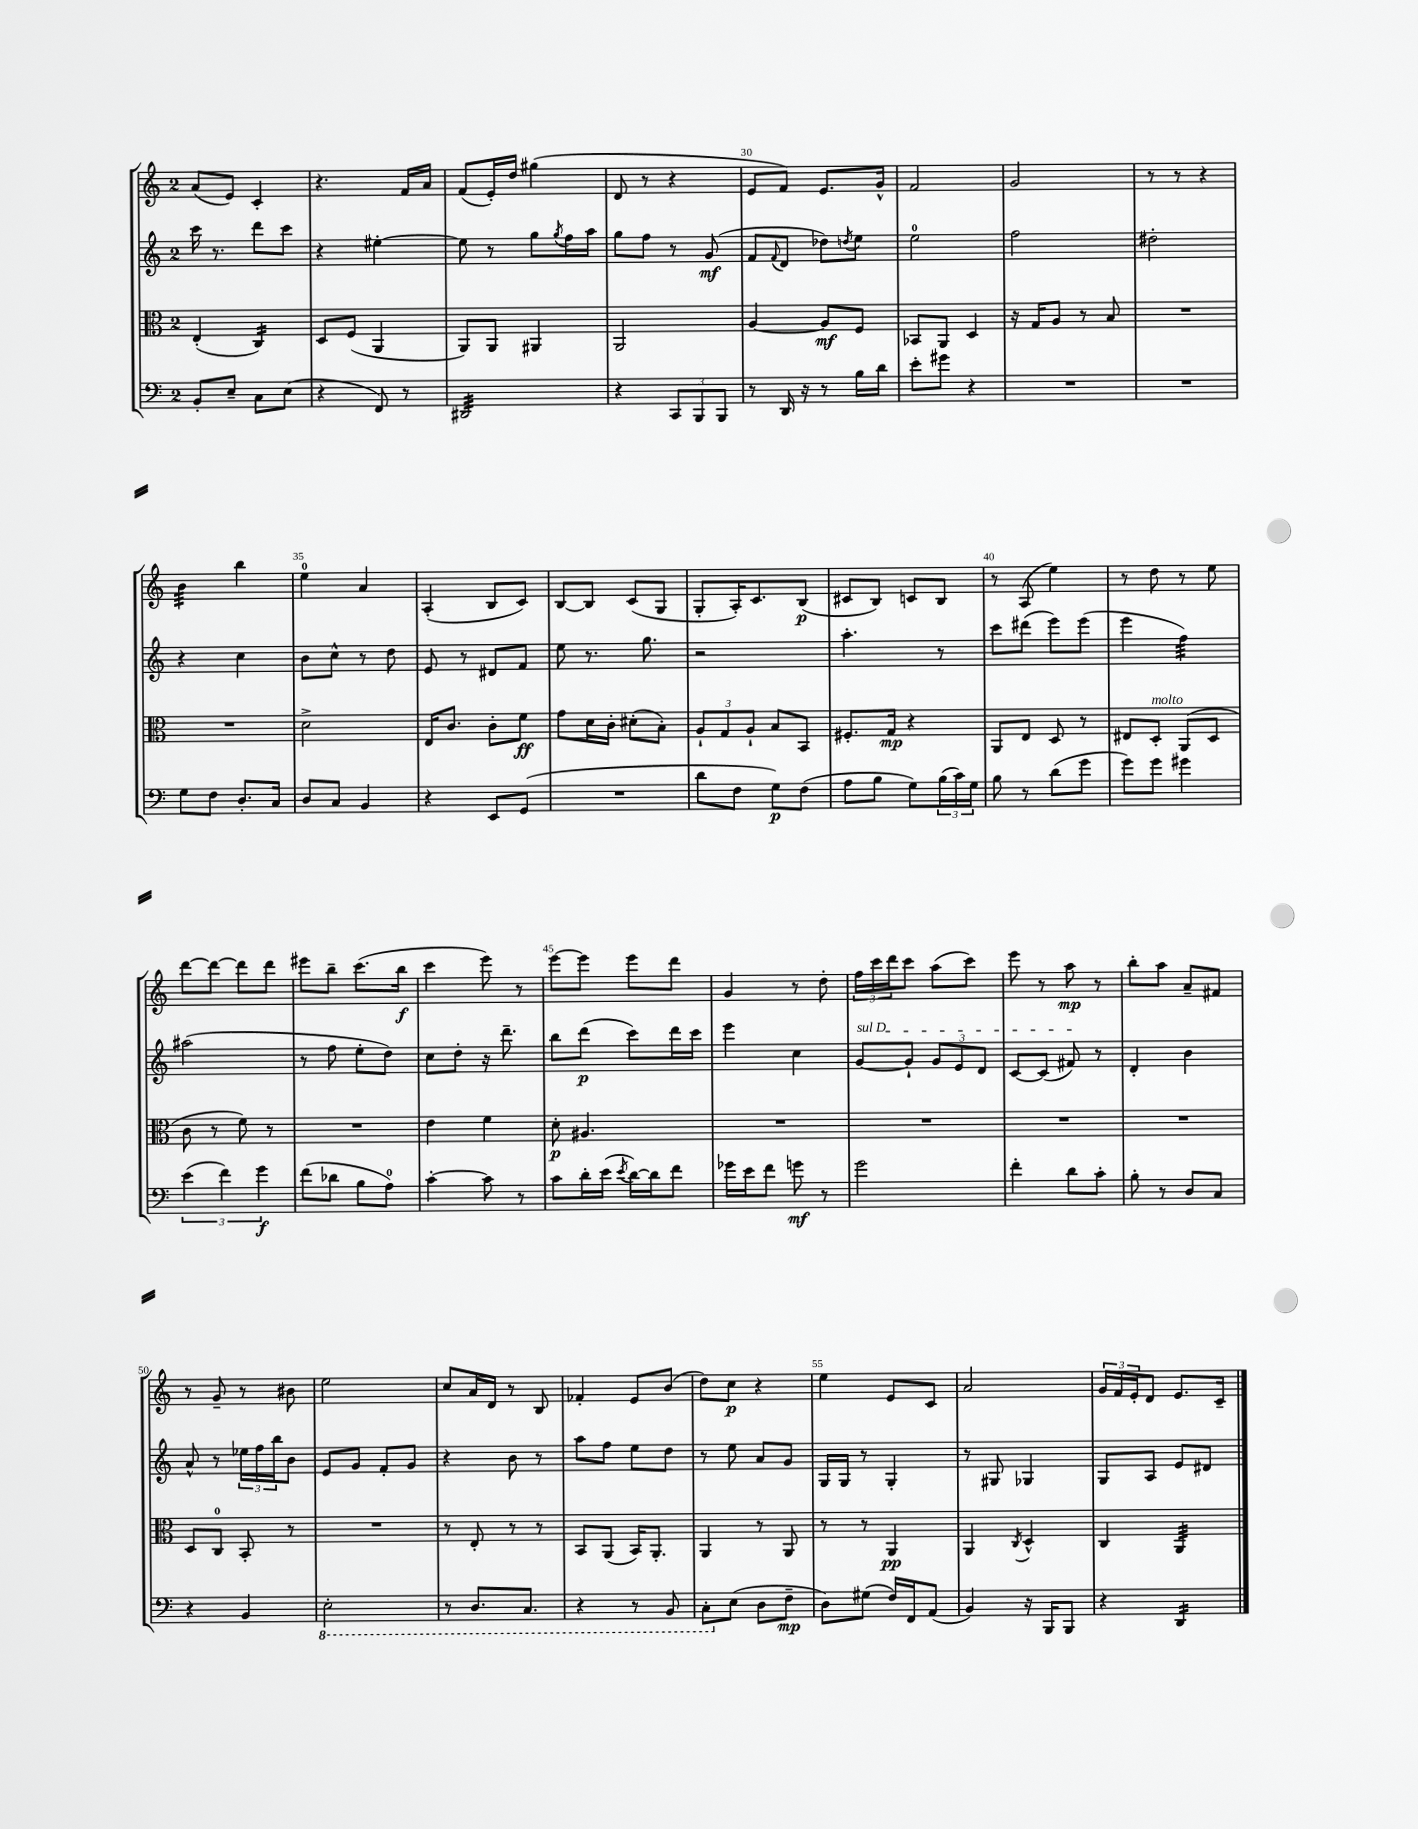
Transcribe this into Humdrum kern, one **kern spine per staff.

**kern	**kern	**kern	**kern
*staff4	*staff3	*staff2	*staff1
*clefF4	*clefC3	*clefG2	*clefG2
*k[]	*k[]	*k[]	*k[]
*M2/4	*M2/4	*M2/4	*M2/4
8BB'	(4E'	16ccc	(8a
.	.	8.r	.
8E~	.	.	8e)
8C	4C)	8ddd	4c'
(8E	.	8ccc	.
=	=	=	=
4r	8D	4r	4.r
.	(8F	.	.
8FF)	4AA	[4ee#'	.
8r	.	.	16f
.	.	.	16a
=	=	=	=
2DD#	8AA)	8ee#]	(8f
.	8AA	8r	16e')
.	.	.	16dd
.	4AA#	8gg	(4gg#
.	.	8qgg	.
.	.	16ff	.
.	.	16aa	.
=	=	=	=
4r	2AA	8gg	8d
.	.	8ff	8r
12CC	.	8r	4r
12BBB	.	.	.
.	.	(8g	.
12BBB	.	.	.
=	=	=	=
8r	[4A	8f	8e
.	.	8qqf	.
16DD	.	8d	8f)
16r	.	.	.
8r	8A]	8dd-)	8.e
.	.	8qdd	.
16B	8F	8ee	.
16d	.	.	16g^^
=	=	=	=
8e'	8BB-	2ee	2f
8g#	8AA	.	.
4r	4D	.	.
=	=	=	=
2r	16r	2ff	2g
.	16G	.	.
.	8A	.	.
.	8r	.	.
.	8B	.	.
=	=	=	=
2r	2r	2dd#'	8r
.	.	.	8r
.	.	.	4r
=	=	=	=
8G	2r	4r	4b
8F	.	.	.
8.D'	.	4cc	4bb
16C	.	.	.
=	=	=	=
8D	2d^	8b	4ee
8C	.	8cc^^	.
4BB	.	8r	4a
.	.	8dd	.
=	=	=	=
4r	16E	8e	(4A'
.	8.c	.	.
.	.	8r	.
8EE	8c'	8d#	8B
(8GG	8f	8f	8c)
=	=	=	=
2r	8g	8ee	[8B
.	16d	8.r	8B]
.	16c'	.	.
.	(8d#'	.	(8c
.	.	8.gg	.
.	8B')	.	8G
=	=	=	=
8d	12A`	2r	8G'
.	12G	.	.
8F	.	.	16A')
.	12A`	.	.
.	.	.	8.c
8G)	8B	.	.
(8F	8BB	.	(8B
=	=	=	=
8A	8.F#'	4.aa'	8c#
8B	.	.	8B)
.	16G	.	.
8G)	4r	.	8c
(24B	.	8r	8B
24c)	.	.	.
24G	.	.	.
=	=	=	=
8B	8AA	8ccc	8r
8r	8E	(8ddd#	(8A
(8d	8D	8eee)	4ee)
8g	8r	(8eee	.
=	=	=	=
8g)	8E#	4eee	8r
8g	8D'	.	8dd
4g#	(8AA	4ff)	8r
.	8D	.	8ee
=	=	=	=
(6e	8c	(2aa#	[8ddd
.	8r	.	8ddd_
6f)	.	.	.
.	8f)	.	8ddd]
6g	.	.	.
.	8r	.	8ddd
=	=	=	=
(8f	2r	8r	8eee#
8d-	.	8ff	8bb~
8B	.	8ee'	(8.ccc
8A)	.	8dd)	.
.	.	.	16bb
=	=	=	=
[4c'	4e	8cc	4ccc
.	.	8dd'	.
8c]	4f	16r	8eee)
.	.	8.ddd~	.
8r	.	.	8r
=	=	=	=
8c	8d'	8bb	[8eee
16d'	4.A#	(8ddd	8eee]
(16e	.	.	.
8qe	.	.	.
[16d)	.	8ccc)	8eee
16d]	.	.	.
8f	.	16ddd	8ddd
.	.	16ccc	.
=	=	=	=
16g-	2r	4eee	4g
16e	.	.	.
8f	.	.	.
8g	.	4cc	8r
8r	.	.	8dd'
=	=	=	=
2g	2r	[8g	24ff
.	.	.	24ccc
.	.	.	24ddd
.	.	8g`]	8ccc
.	.	12g	(8aa
.	.	12e	.
.	.	.	8ccc)
.	.	12d	.
=	=	=	=
4f'	2r	[8c	8eee
.	.	(8c]	8r
8d	.	8f#)	8aa
8c'	.	8r	8r
=	=	=	=
8B'	2r	4d'	8bb'
8r	.	.	8aa
8D	.	4b	8a~
8C	.	.	8f#
=	=	=	=
4r	8D	8a^^	8r
.	8C	8r	8g~
4BB	8BB'	24ee-	8r
.	.	24ff	.
.	.	24bb	.
.	8r	8b	8b#
=	=	=	=
2EE'	2r	8e	2ee
.	.	8g	.
.	.	8f'	.
.	.	8g	.
=	=	=	=
8r	8r	4r	8cc
8.DD	8E'	.	16a
.	.	.	16d
.	8r	8b	8r
8.CC	.	.	.
.	8r	8r	8B
=	=	=	=
4r	8BB	8aa	4f-'
.	(8AA	8ff	.
8r	16BB)	8ee	8e
.	8.AA'	.	.
8BBB	.	8dd	(8b
=	=	=	=
8CC'	4AA	8r	8dd)
(8E	.	8ee	8cc
8D	8r	8a	4r
8F~	8AA	8g	.
=	=	=	=
8D)	8r	16G	4ee
.	.	16G	.
(8G#	8r	8r	.
16F)	4AA	4G'	8e
16FF	.	.	.
(8AA	.	.	8c
=	=	=	=
4BB)	4AA	8r	2a
.	.	8G#	.
.	8qC	.	.
16r	4D^^	4G-	.
16BBB	.	.	.
8BBB	.	.	.
=	=	=	=
4r	4C	8G	24g
.	.	.	24f
.	.	.	24e'
.	.	8A	8d
4DD	4AA	8e	8.e
.	.	8d#	.
.	.	.	16c~
==	==	==	==
*-	*-	*-	*-
